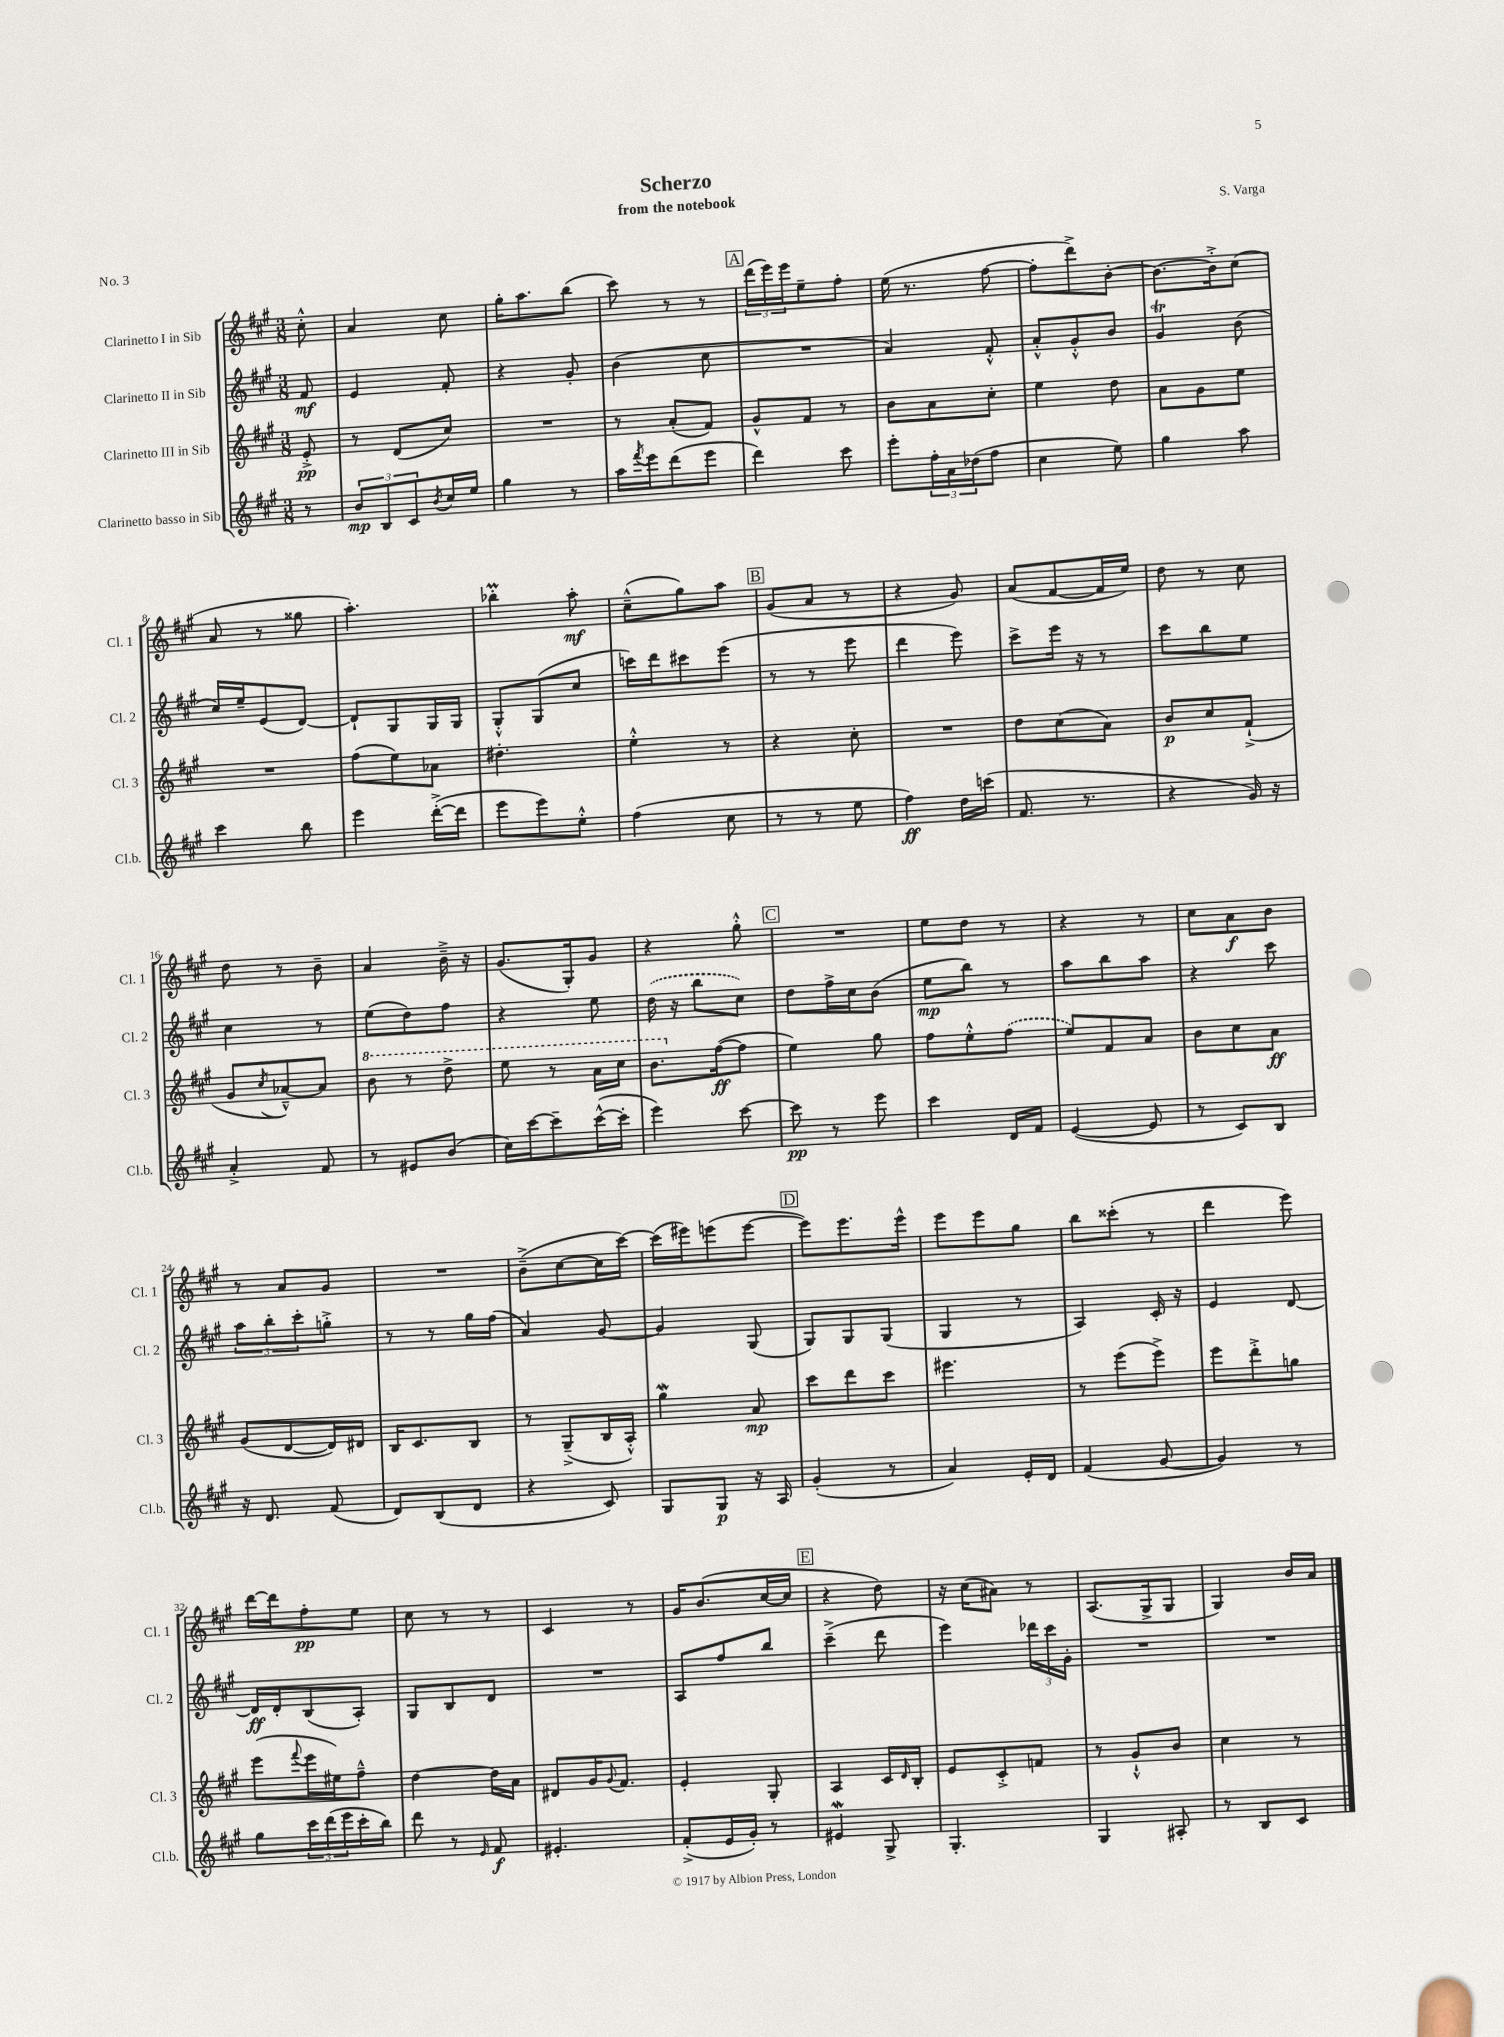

**kern	**dynam	**kern	**dynam	**kern	**dynam	**kern	**dynam
*part4	*part4	*part3	*part3	*part2	*part2	*part1	*part1
*staff4	*staff4	*staff3	*staff3	*staff2	*staff2	*staff1	*staff1
*I"Clarinetto basso in Sib	*	*I"Clarinetto III in Sib	*	*I"Clarinetto II in Sib	*	*I"Clarinetto I in Sib	*
*I'Cl.b.	*	*I'Cl. 3	*	*I'Cl. 2	*	*I'Cl. 1	*
*clefG2	*	*clefG2	*	*clefG2	*	*clefG2	*
*k[f#c#g#]	*	*k[f#c#g#]	*	*k[f#c#g#]	*	*k[f#c#g#]	*
*M3/8	*	*M3/8	*	*M3/8	*	*M3/8	*
=	=	=	=	=	=	=	=
8r	.	8e'^/	pp	8f#/	mf	8cc#'^^\	.
=1	=1	=1	=1	=1	=1	=1	=1
12b/L	mp	8r	.	4e/	.	4a/	.
12B/	.	.	.	.	.	.	.
.	.	(8d/L	.	.	.	.	.
12c#/	.	.	.	.	.	.	.
8qb/	.	.	.	.	.	.	.
16cc#/L	.	8cc#/J)	.	8f#'/	.	8cc#\	.
16ee/JJ	.	.	.	.	.	.	.
=2	=2	=2	=2	=2	=2	=2	=2
4gg#\	.	4.r	.	4r	.	16gg#'\KL	.
.	.	.	.	.	.	8.aa\	.
8r	.	.	.	8g#'/	.	(8bb\J	.
=3	=3	=3	=3	=3	=3	=3	=3
16aa\LL	.	8r	.	(4b\	.	8ccc#\)	.
8qfff#/	.	.	.	.	.	.	.
16eee\J	.	.	.	.	.	.	.
(8ddd\	.	(8a'/L	.	.	.	8r	.
8eee\J	.	8f#/J)	.	8cc#\	.	8r	.
!!LO:REH:place=s1:t=A
=4	=4	=4	=4	=4	=4	=4	=4
4ddd\)	.	8g#^^/L	.	4.r	.	(24ddd\LL	.
.	.	.	.	.	.	24eee\)	.
.	.	.	.	.	.	24eee\J	.
.	.	8f#/J	.	.	.	8ee~\	.
8ccc#\	.	8r	.	.	.	8ff#'\J	.
=5	=5	=5	=5	=5	=5	=5	=5
8eee'\L	.	8b\L	.	4a/)	.	(16ee\	.
.	.	.	.	.	.	8.r	.
24ff#'\L	.	8a\	.	.	.	.	.
24a\	.	.	.	.	.	.	.
(24dd-X\J	.	.	.	.	.	.	.
8ff#\J	.	8cc#'\J	.	8f#'^^/	.	[8ff#\	.
=6	=6	=6	=6	=6	=6	=6	=6
4cc#\	.	4ee\	.	8a'^^/L	.	8ff#'\L]	.
.	.	.	.	8g#'^^/	.	8ddd^\)	.
8ee\)	.	8dd\	.	8b/J	.	[8b'\J	.
=7	=7	=7	=7	=7	=7	=7	=7
4gg#\	.	8a\L	.	4g#t/	.	8.b\L_	.
.	.	8g#\	.	.	.	.	.
.	.	.	.	.	.	16b'^\k]	.
8aa\	.	8ee\J	.	(8b\	.	(8cc#\J	.
!!LO:LB:g=z
=8	=8	=8	=8	=8	=8	=8	=8
4ccc#\	.	4.r	.	16cc#/LL)	.	8a/	.
.	.	.	.	16ee~/J	.	.	.
.	.	.	.	(8e/	.	8r	.
8bb\	.	.	.	[8d/J)	.	8gg##X\	.
=9	=9	=9	=9	=9	=9	=9	=9
4eee\	.	(8ff#\L	.	8d`/L]	.	4.aa'\)	.
.	.	8ee\)	.	8G#/	.	.	.
([16ddd'^\LL	.	8a-X\J	.	16G#/L	.	.	.
16ddd\JJ]	.	.	.	16G#/JJ	.	.	.
=10	=10	=10	=10	=10	=10	=10	=10
8eee\L	.	4.dd#X'\	.	8G#'^^/L	.	4bb-XM'\	.
8eee\)	.	.	.	(8G#/	.	.	.
8ee'^^\J	.	.	.	8cc#/J	.	8aa'\	mf
=11	=11	=11	=11	=11	=11	=11	=11
(4ff#\	.	4ee'^^\	.	16cccn\LL)	.	(8cc#~^^\L	.
.	.	.	.	16ddd\J	.	.	.
.	.	.	.	8ccc#X\	.	8gg#\)	.
8cc#\	.	8r	.	(8eee\J	.	8aa\J	.
!!LO:REH:place=s1:t=B
=12	=12	=12	=12	=12	=12	=12	=12
8r	.	4r	.	8r	.	(8g#/L	.
8r	.	.	.	8r	.	8a/J	.
8ee\	.	8cc#'\	.	8eee\	.	8r	.
=13	=13	=13	=13	=13	=13	=13	=13
4ff#\)	ff	4.r	.	4ddd\	.	4r	.
16dd\LL	.	.	.	8eee\)	.	8g#/)	.
(16cccn\JJ	.	.	.	.	.	.	.
=14	=14	=14	=14	=14	=14	=14	=14
8.f#/	.	8dd\L	.	8ccc#^\L	.	(8a/L	.
.	.	(8cc#\	.	16eee\Jk	.	[8f#/	.
8.r	.	.	.	16r	.	.	.
.	.	8a\J)	.	8r	.	16f#/L]	.
.	.	.	.	.	.	16ee/JJ)	.
=15	=15	=15	=15	=15	=15	=15	=15
4r	.	8b/L	p	8ccc#\L	.	8dd\	.
.	.	8cc#/	.	8bb\	.	8r	.
16g#/)	.	(8f#`^/J	.	8ee\J	.	8cc#\	.
16r	.	.	.	.	.	.	.
!!LO:LB:g=z
=16	=16	=16	=16	=16	=16	=16	=16
4a'^/	.	8g#/L	.	4cc#\	.	8dd\	.
.	.	8qcc#/	.	.	.	.	.
.	.	[8a-X~^^/)	.	.	.	8r	.
8f#/	.	8a-/J]	.	8r	.	8b~\	.
=17	=17	=17	=17	=17	=17	=17	=17
*	*	*8va	*	*	*	*	*
8r	.	8bb\	.	(8ee\L	.	4a/	.
8e#X/L	.	8r	.	8dd\)	.	.	.
(8b/J	.	8ddd^\	.	8ff#\J	.	16b~^\	.
.	.	.	.	.	.	16r	.
=18	=18	=18	=18	=18	=18	=18	=18
16cc#\LL)	.	8eee\	.	4r	.	(8.g#/L	.
[16ccc#\J	.	.	.	.	.	.	.
8ccc#~\]	.	8r	.	.	.	.	.
.	.	.	.	.	.	16G#'/k)	.
([16ccc#^^\L	.	16aa\LL	.	8ee\	.	8g#/J	.
16ccc#'\JJ]	.	16ccc#\JJ	.	.	.	.	.
=19	=19	=19	=19	=19	=19	=19	=19
4eee\)	.	8.bb\L	.	(16dd\	.	4r	.
.	.	.	.	16r	.	.	.
.	.	.	.	8bb\L	.	.	.
*	*	*X8va	*	*	*	*	*
.	.	([16ff#\k	ff	.	.	.	.
[8ccc#\	.	8ff#\J]	.	8cc#\J)	.	8gg#'^^\	.
!!LO:REH:place=s1:t=C
=20	=20	=20	=20	=20	=20	=20	=20
8ccc#\]	pp	4ee\)	.	8dd\L	.	4.r	.
8r	.	.	.	16ff#^\L	.	.	.
.	.	.	.	16cc#\J	.	.	.
8eee\	.	8gg#\	.	(8b\J	.	.	.
=21	=21	=21	=21	=21	=21	=21	=21
4ccc#\	.	8ff#\L	.	8ee\L	mp	8ee\L	.
.	.	8ee'^^\	.	8bb\J)	.	8dd\J	.
16d/LL	.	(8ff#\J	.	8r	.	8r	.
16f#/JJ	.	.	.	.	.	.	.
=22	=22	=22	=22	=22	=22	=22	=22
([4e/	.	8ee/L)	.	8aa\L	.	4r	.
.	.	8f#/	.	8bb\	.	.	.
8e/]	.	8a/J	.	8aa\J	.	8r	.
=23	=23	=23	=23	=23	=23	=23	=23
8r	.	8b\L	.	4r	.	8cc#\L	.
8c#/L)	.	8cc#\	.	.	.	8a\	f
8B/J	.	8a\J	ff	8ccc#\	.	8b\J	.
!!LO:LB:g=z
=24	=24	=24	=24	=24	=24	=24	=24
16r	.	(8g#/L	.	12aa\L	.	8r	.
8.d/	.	.	.	.	.	.	.
.	.	.	.	12bb'\	.	.	.
.	.	[8d/	.	.	.	8a/L	.
.	.	.	.	12ccc#'\	.	.	.
(8f#/	.	16d/L])	.	8ggn'^\J	.	8g#/J	.
.	.	16d#X/JJ	.	.	.	.	.
=25	=25	=25	=25	=25	=25	=25	=25
8d/L)	.	16B/KL	.	8r	.	4.r	.
.	.	8.c#/	.	.	.	.	.
(8B/	.	.	.	8r	.	.	.
8d/J	.	8B/J	.	16gg#\LL	.	.	.
.	.	.	.	(16ff#\JJ	.	.	.
=26	=26	=26	=26	=26	=26	=26	=26
4r	.	8r	.	4a/)	.	(8b~^\L	.
.	.	(8G#~^/L	.	.	.	[8cc#\	.
8c#/)	.	16B/L	.	[8g#/	.	16cc#\L]	.
.	.	16A'^^/JJ)	.	.	.	[16ccc#\JJ)	.
=27	=27	=27	=27	=27	=27	=27	=27
8G#/L	.	4gg#W\	.	4g#/]	.	(16ccc#\LL]	.
.	.	.	.	.	.	16eee#X\J)	.
8G#/J	p	.	.	.	.	(8eeen\	.
16r	.	8a/	mp	(8G#/	.	[8eee\J	.
16A/	.	.	.	.	.	.	.
!!LO:REH:place=s1:t=D
=28	=28	=28	=28	=28	=28	=28	=28
(4g#'/	.	8ccc#\L	.	8G#/L)	.	8eee\L])	.
.	.	8ddd\	.	8G#/	.	8.eee\	.
8r	.	8ccc#\J	.	(8G#/J	.	.	.
.	.	.	.	.	.	16eee^^\Jk	.
=29	=29	=29	=29	=29	=29	=29	=29
4a/)	.	4.eee#X\	.	4G#/	.	8eee\L	.
.	.	.	.	.	.	8eee\	.
16e'/LL	.	.	.	8r	.	8gg#\J	.
16d/JJ	.	.	.	.	.	.	.
=30	=30	=30	=30	=30	=30	=30	=30
(4f#/	.	8r	.	4A/)	.	8bb\L	.
.	.	(8eee\L	.	.	.	(8ccc##X'\J	.
[8g#/	.	8eee^\J)	.	16c#'/	.	8r	.
.	.	.	.	16r	.	.	.
=31	=31	=31	=31	=31	=31	=31	=31
4g#/])	.	8eee\L	.	4e/	.	4ddd\	.
.	.	8ddd'^\	.	.	.	.	.
8r	.	8ggn\J	.	[8d/	.	8eee\)	.
!!LO:LB:g=z
=32	=32	=32	=32	=32	=32	=32	=32
8gg#\L	.	(8eee\L	.	16d/LL]	ff	[16ddd\LL	.
.	.	.	.	16d'/J	.	16ddd\J]	.
.	.	8qqfff#/	.	.	.	.	.
24ccc#\L	.	16eee\L	.	(8B/	.	8ff#'\	pp
(24ddd\	.	.	.	.	.	.	.
.	.	16ee#X\J)	.	.	.	.	.
24eee\	.	.	.	.	.	.	.
16ccc#'\	.	8ff#~^^\J	.	8A'/J)	.	8ee\J	.
16bb\JJ)	.	.	.	.	.	.	.
=33	=33	=33	=33	=33	=33	=33	=33
8ddd\	.	[4dd\	.	8G#/L	.	8cc#\	.
8r	.	.	.	8B/	.	8r	.
16qqe/	.	.	.	.	.	.	.
8f#/	f	16dd\LL]	.	8d/J	.	8r	.
.	.	16a\JJ	.	.	.	.	.
=34	=34	=34	=34	=34	=34	=34	=34
4.e#X'/	.	8d#X/L	.	4.r	.	4c#/	.
.	.	16g#/K	.	.	.	.	.
.	.	8qqg#/	.	.	.	.	.
.	.	8.f#/J	.	.	.	.	.
.	.	.	.	.	.	8r	.
=35	=35	=35	=35	=35	=35	=35	=35
(8f#'^/L	.	4e'/	.	8A/L	.	16g#/KL	.
.	.	.	.	.	.	(8.b/	.
16e/L	.	.	.	8ff#/	.	.	.
16g#'/JJ)	.	.	.	.	.	.	.
8r	.	8G#'/	.	8bb/J	.	[16cc#/L	.
.	.	.	.	.	.	16cc#/JJ]	.
!!LO:REH:place=s1:t=E
=36	=36	=36	=36	=36	=36	=36	=36
4e#XW/	.	4A/	.	(4ccc#~^\	.	4r	.
8G#^/	.	16c#/LL	.	8ddd\	.	8dd\)	.
.	.	16qqd/	.	.	.	.	.
.	.	16B'/JJ	.	.	.	.	.
=37	=37	=37	=37	=37	=37	=37	=37
4.G#'/	.	8e/L	.	4eee\)	.	16r	.
.	.	.	.	.	.	(16cc#\KL	.
.	.	8c#'^/	.	.	.	8a#X\J)	.
.	.	8fn/J	.	24ddd-X\LL	.	8r	.
.	.	.	.	24ccc#\	.	.	.
.	.	.	.	24g#'\JJ	.	.	.
=38	=38	=38	=38	=38	=38	=38	=38
4G#/	.	8r	.	4.r	.	(8.A/L	.
.	.	8g#`^^/L	.	.	.	.	.
.	.	.	.	.	.	16G#^/k	.
8A#X'/	.	8b/J	.	.	.	8G#/J	.
=39	=39	=39	=39	=39	=39	=39	=39
8r	.	4cc#\	.	4.r	.	4G#/)	.
8B/L	.	.	.	.	.	.	.
8c#/J	.	8r	.	.	.	16b/LL	.
.	.	.	.	.	.	16a/JJ	.
==	==	==	==	==	==	==	==
*-	*-	*-	*-	*-	*-	*-	*-
